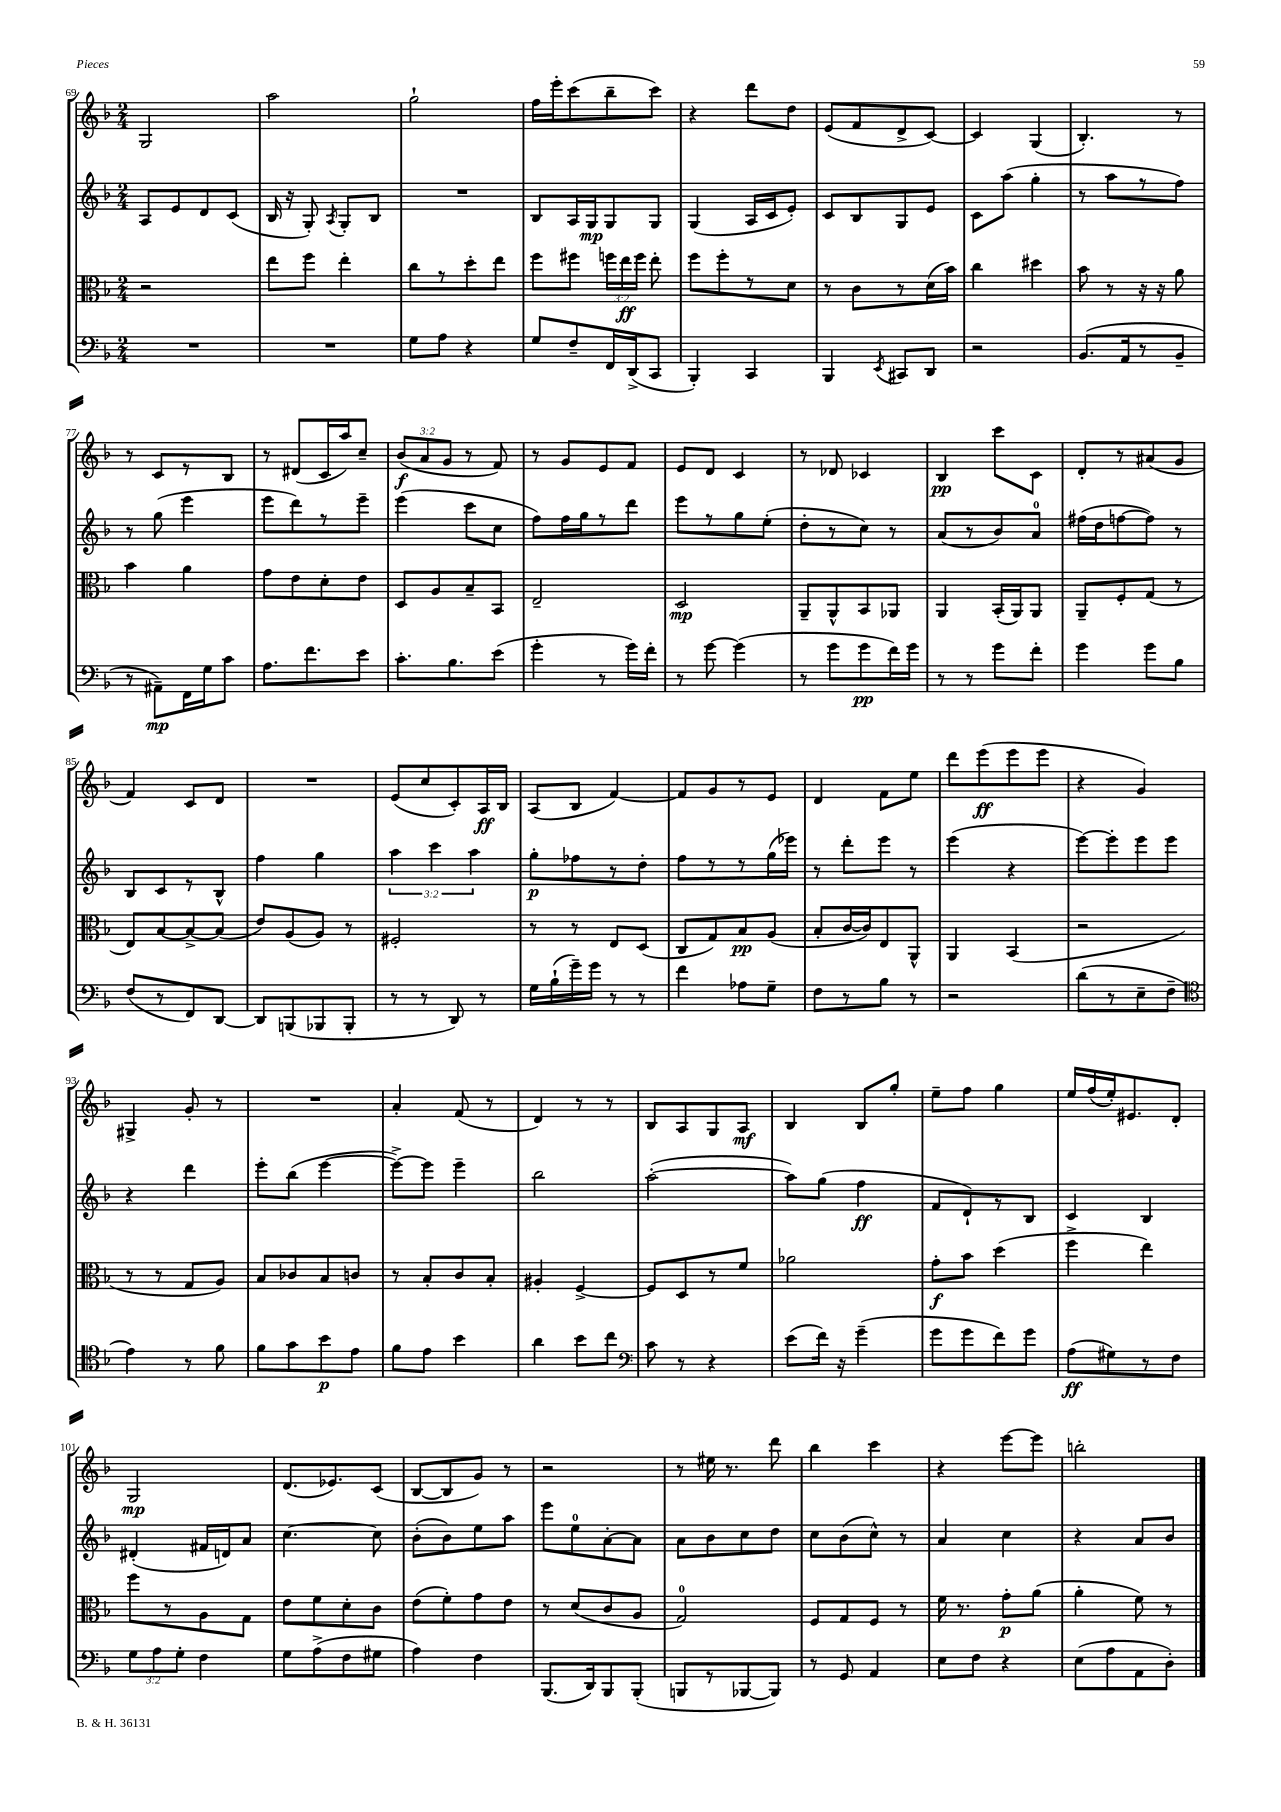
<<
\new StaffGroup <<
\new Staff = "s0" {
    \clef treble \key f \major \numericTimeSignature \time 2/4 \override Staff.TupletNumber.text = #tuplet-number::calc-fraction-text
    \autoBeamOff g2 |
    a''2 |
    g''2-! |
    f''16[ e'''16-. c'''8( bes''8-- c'''8]) |
    r4 d'''8[ d''8] |
    e'8[( f'8 d'8-> c'8]~) |
    c'4 g4( |
    bes4.-.) r8 |
    r8 c'8[ r8 bes8] |
    r8 dis'8[( c'16 a''16) c''8]-- |
    \tuplet 3/2 { bes'8[\f( a'8 g'8] } r8 f'8) |
    r8 g'8[ e'8 f'8] |
    e'8[ d'8] c'4 |
    r8 des'8 ces'4 |
    bes4\pp c'''8[ c'8] |
    d'8[-. r8 ais'8( g'8] |
    f'4) c'8[ d'8] |
    R2 |
    e'8[( c''8 c'8-.) a16\ff bes16] |
    a8[( bes8] f'4~) |
    f'8[ g'8 r8 e'8] |
    d'4 f'8[ e''8] |
    d'''8[ e'''8\ff( e'''8 e'''8] |
    r4 g'4) |
    gis4-> g'8-. r8 |
    R2 |
    a'4-. f'8( r8 |
    d'4) r8 r8 |
    bes8[ a8 g8 a8]\mf |
    bes4 bes8[ g''8]-. |
    e''8[-- f''8] g''4 |
    e''16[ f''16( e''16-.) eis'8. d'8]-. |
    g2\mp |
    d'8.[( ees'8.) c'8]( |
    bes8[~ bes8 g'8]) r8 |
    r2 |
    r8 eis''16 r8. d'''8 |
    bes''4 c'''4 |
    r4 e'''8[~ e'''8] |
    b''2-. \bar "|." |
}
\new Staff = "s1" {
    \clef treble \key f \major \numericTimeSignature \time 2/4 \override Staff.TupletNumber.text = #tuplet-number::calc-fraction-text
    \autoBeamOff a8[ e'8 d'8 c'8]( |
    bes16 r16 g8-.) \acciaccatura { a8 } g8[-. bes8] |
    R2 |
    bes8[ a16 g16\mp g8 g8] |
    g4( a16[ c'16 e'8]-.) |
    c'8[ bes8 g8 e'8] |
    c'8[ a''8]( g''4-. |
    r8 a''8[ r8 f''8]) |
    r8 g''8( e'''4 |
    e'''8[ d'''8) r8 e'''8]-- |
    e'''4( c'''8[ c''8] |
    f''8[) f''16 g''16 r8 d'''8] |
    e'''8[ r8 g''8 e''8]-.( |
    d''8[-. r8 c''8]) r8 |
    a'8[( r8 bes'8) a'8]-0 |
    fis''16[( d''16 f''8~ f''8]) r8 |
    bes8[ c'8 r8 bes8]-^ |
    f''4 g''4 |
    \tuplet 3/2 { a''4 c'''4 a''4 } |
    g''8[-.\p fes''8 r8 d''8]-. |
    f''8[ r8 r8 g''16( ees'''16]) |
    r8 d'''8[-. e'''8] r8 |
    e'''4( r4 |
    e'''8[~) e'''8-. e'''8 e'''8] |
    r4 d'''4 |
    e'''8[-. bes''8]( e'''4~ |
    e'''8[~->) e'''8] e'''4-- |
    bes''2 |
    a''2~-.( |
    a''8[) g''8]( f''4\ff |
    f'8[ d'8-!) r8 bes8] |
    c'4 bes4 |
    dis'4-.( fis'16[ d'16) a'8] |
    c''4.~ c''8 |
    bes'8[-.( bes'8) e''8 a''8] |
    e'''8[ e''8-0 a'8~-. a'8] |
    a'8[ bes'8 c''8 d''8] |
    c''8[ bes'8( c''8]-^) r8 |
    a'4 c''4 |
    r4 a'8[ bes'8] \bar "|." |
}
\new Staff = "s2" {
    \clef alto \key f \major \numericTimeSignature \time 2/4 \override Staff.TupletNumber.text = #tuplet-number::calc-fraction-text
    \autoBeamOff r2 |
    e''8[ f''8] e''4-. |
    c''8[ r8 d''8-. e''8] |
    f''8[ fis''8] \tuplet 3/2 { f''16[ e''16\ff f''16] } e''8-. |
    f''8[ f''8-. r8 d'8] |
    r8 c'8[ r8 d'16( bes'16]) |
    c''4 dis''4 |
    bes'8 r8 r16 r16 a'8 |
    bes'4 a'4 |
    g'8[ e'8 d'8-. e'8] |
    d8[ a8 bes8-- bes,8] |
    e2-- |
    d2\mp |
    a,8[-- a,8-^ bes,8 aes,8] |
    a,4 bes,16[-.( a,16) a,8] |
    a,8[-- f8-. g8]( r8 |
    e8[) bes8~ bes8~-> bes8]( |
    e'8[) a8( a8]) r8 |
    fis2-. |
    r8 r8 e8[ d8]( |
    c8[ g8) bes8\pp a8]( |
    bes8[-. c'16~ c'16) e8 a,8]-^ |
    a,4 bes,4( |
    r2 |
    r8 r8 g8[ a8]) |
    bes8[ ces'8 bes8 c'8] |
    r8 bes8[-. c'8 bes8]-. |
    ais4-. f4~-> |
    f8[ d8 r8 f'8] |
    aes'2 |
    g'8[-.\f bes'8] d''4( |
    f''4-> e''4) |
    f''8[ r8 a8 g8] |
    e'8[ f'8 d'8-. c'8] |
    e'8[( f'8-.) g'8 e'8] |
    r8 d'8[( c'8 a8] |
    g2-0) |
    f8[ g8 f8] r8 |
    f'16 r8. g'8[-.\p a'8]( |
    a'4-. f'8) r8 \bar "|." |
}
\new Staff = "s3" {
    \clef bass \key f \major \numericTimeSignature \time 2/4 \override Staff.TupletNumber.text = #tuplet-number::calc-fraction-text
    \autoBeamOff R2 |
    R2 |
    g8[ a8] r4 |
    g8[ f8-- f,16 d,16->( c,8] |
    bes,,4-.) c,4 |
    bes,,4 \acciaccatura { e,8 } cis,8[ d,8] |
    r2 |
    bes,8.[( a,16 r8 bes,8]-- |
    r8 ais,8[--\mp) f,16 g16 c'8] |
    a8.[ f'8. e'8] |
    c'8.[-. bes8. e'8]( |
    g'4-. r8 g'16[) f'16]-. |
    r8 g'8~ g'4( |
    r8 g'8[ g'8\pp f'16) g'16] |
    r8 r8 g'8[ f'8]-. |
    g'4 g'8[ bes8] |
    f8[( r8 f,8) d,8]~ |
    d,8[ b,,8( bes,,8 bes,,8]-. |
    r8 r8 d,8) r8 |
    g16[ bes16-!( g'16--) g'16] r8 r8 |
    f'4 aes8[ g8]-- |
    f8[ r8 bes8] r8 |
    r2 |
    d'8[( r8 e8-- f8]-- |
    \clef tenor e'4) r8 f'8 |
    f'8[ g'8 bes'8\p e'8] |
    f'8[ e'8] bes'4 |
    a'4 bes'8[ c''8] |
    \clef bass c'8 r8 r4 |
    e'8[( f'16]) r16 g'4--( |
    g'8[ g'8 f'8) g'8] |
    a8[\ff( gis8) r8 f8] |
    \tuplet 3/2 { g8[ a8 g8]-. } f4 |
    g8[ a8->( f8 gis8] |
    a4) f4 |
    bes,,8.[( d,16) bes,,8 bes,,8]-.( |
    b,,8[ r8 bes,,8~ bes,,8]) |
    r8 g,8 a,4 |
    e8[ f8] r4 |
    e8[( a8 a,8 d8]-.) \bar "|." |
}
>>
>>
\layout { \context { \Score currentBarNumber = #69 } }
